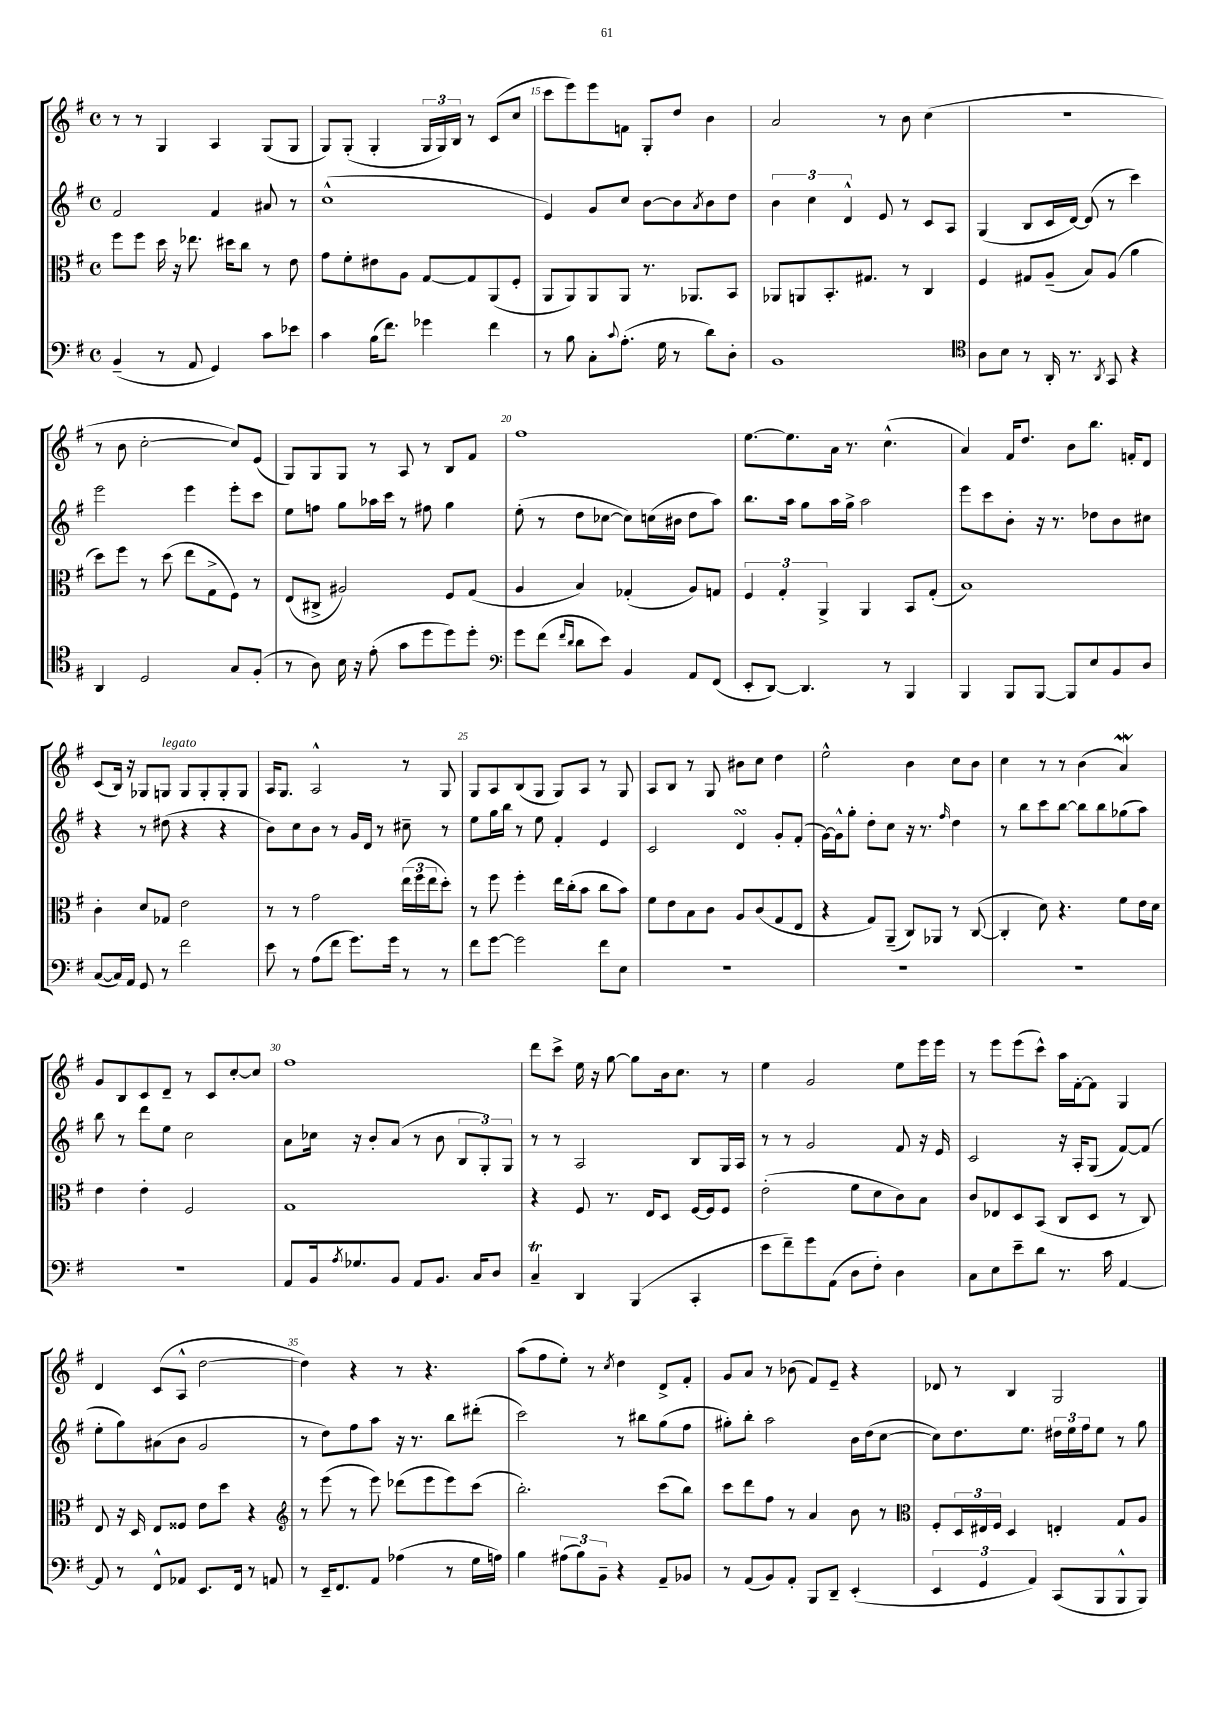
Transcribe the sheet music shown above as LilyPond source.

<<
\new StaffGroup <<
\new Staff = "s0" {
    \clef treble \key g \major \defaultTimeSignature \time 4/4
    r8 r8 g4 a4 g8( g8 |
    g8) g8-.( g4-. \tuplet 3/2 { g16 g16) b16 } r8 c'8( c''8 |
    c'''8 e'''8) e'''8 f'8 g8-. d''8 b'4 |
    a'2 r8 b'8 c''4( |
    R1 |
    r8 b'8 c''2~-. c''8) e'8( |
    g8) g8 g8 r8 a8 r8 b8 fis'8 |
    fis''1 |
    e''8.~ e''8. a'16 r8. c''4.-^( |
    a'4) fis'16 d''8. b'8 b''8. f'16-. d'8 |
    c'8( b16) r16 ges8 g8^\markup { \italic "legato" } g8 g8-. g8-. g8 |
    a16 g8. a2-^ r8 g8 |
    g8 a8 b8( g8 g8) a8 r8 g8 |
    a8 b8 r8 g8 bis'8 c''8 d''4 |
    e''2-^ b'4 c''8 b'8 |
    c''4 r8 r8 b'4( a'4\mordent) |
    g'8 b8 c'8 d'8-- r8 c'8 c''8~-. c''8 |
    fis''1 |
    d'''8 c'''8-> e''16 r16 g''8~ g''8 b'16 c''8. r8 |
    e''4 g'2 e''8 e'''16 e'''16 |
    r8 e'''8 e'''8( c'''8-^) a''16 fis'16~-. fis'8 g4 |
    d'4 c'8( a8-^ d''2~ |
    d''4) r4 r8 r4. |
    a''8( fis''8 e''8-.) r8 \acciaccatura { c''8 } d''4 d'8-> fis'8-. |
    g'8 a'8 r8 bes'8( fis'8) e'8-- r4 |
    des'8 r8 b4 g2 \bar "|." |
}
\new Staff = "s1" {
    \clef treble \key g \major \defaultTimeSignature \time 4/4
    fis'2 fis'4 ais'8 r8 |
    c''1-^( |
    e'4) g'8 c''8 b'8~ b'8 \acciaccatura { a'8 } b'8 d''8 |
    \tuplet 3/2 { b'4 c''4 d'4-^ } e'8 r8 c'8 a8 |
    g4( b8 c'16 d'16~) d'8( r8 c'''4) |
    e'''2 e'''4 e'''8-. c'''8 |
    e''8 f''8 g''8 aes''16 c'''16 r8 fis''8 g''4 |
    e''8-.( r8 d''8 ces''8~ ces''8) c''16( bis'16 d''8 a''8) |
    b''8. a''16 g''8 a''16 g''16-> a''2 |
    e'''8 c'''8 b'8-. r16 r8. des''8 b'8 cis''8 |
    r4 r8 dis''8( r4 r4 |
    b'8) c''8 b'8 r8 g'16 d'16 r8 cis''8-- r8 |
    e''8 g''16 b''16 r8 e''8 fis'4-. e'4 |
    c'2 d'4\turn g'8-. fis'8-.( |
    g'16~) g'16-^ g''8-. d''8-. c''8 r16 r8. \grace { fis''16 } d''4 |
    r8 b''8 c'''8 b''8~ b''8 b''8 ges''8( a''8) |
    b''8 r8 d'''8 e''8 c''2 |
    a'8 ces''16 r16 b'8-. a'8( r8 b'8 \tuplet 3/2 { b8 g8-.) g8 } |
    r8 r8 a2 b8 g16 a16 |
    r8 r8 g'2 fis'8 r16 e'16 |
    c'2 r16 a16-. g8( fis'8~) fis'8( |
    e''8-. g''8) ais'8( b'8 g'2 |
    r8 d''8) fis''8 a''8 r16 r8. b''8 dis'''8-.( |
    c'''2) r8 bis''8 g''8( fis''8 |
    gis''8-.) b''8-. a''2 b'16 d''16( c''8~ |
    c''8) d''8. e''8. \tuplet 3/2 { dis''16 e''16 fis''16 } e''8 r8 g''8 \bar "|." |
}
\new Staff = "s2" {
    \clef alto \key g \major \defaultTimeSignature \time 4/4
    fis''8 fis''8 d''16 r16 ees''8. dis''16 c''8 r8 e'8 |
    g'8 fis'8-. eis'8 a8 g8~ g8 a,8( fis8-. |
    a,8 a,8) a,8 a,8 r8. aes,8. b,8 |
    aes,8 a,8 b,8.-. gis8. r8 c4 |
    fis4 gis8 a8--( b8) a8( a'4 |
    d''8) fis''8 r8 d''8( e''8 g8-> fis8) r8 |
    e8( cis8-> ais2) fis8 g8( |
    a4 b4) ges4-.( a8) g8 |
    \tuplet 3/2 { fis4 g4-. a,4-> } a,4 b,8 g8-.( |
    b1) |
    c'4-. d'8 ges8 e'2 |
    r8 r8 g'2 \tuplet 3/2 { e''16( fis''16 e''16 } d''8-.) |
    r8 fis''8 fis''4-. e''16 c''16-.( b'8 c''8 b'8) |
    fis'8 e'8 b8 c'8 a8 c'8( g8 e8 |
    r4 g8) a,8--( c8) aes,8 r8 c8~( |
    c4-. d'8) r4. fis'8 e'16 d'16 |
    e'4 e'4-. fis2 |
    g1 |
    r4 fis8 r8. e16 d8 fis16~ fis16 fis8 |
    e'2-.( fis'8 d'8 c'8) b8 |
    c'8 ees8 d8 b,8( c8 d8 r8 c8) |
    e8 r16 d16 e8 fisis8 e'8 d''8 r4 |
    \clef treble r8 e'''8( r8 e'''8) des'''8( e'''8 e'''8) c'''8( |
    b''2.-.) c'''8( b''8) |
    c'''8 d'''8 fis''8 r8 a'4 b'8 r8 |
    \clef alto fis8-. \tuplet 3/2 { d16 eis16 fis16 } d4 e4-. g8 a8 \bar "|." |
}
\new Staff = "s3" {
    \clef bass \key g \major \defaultTimeSignature \time 4/4
    b,4--( r8 a,8 g,4) c'8 ees'8 |
    c'4 b16( fis'8.) ges'4 fis'4 |
    r8 b8 c8-. \appoggiatura { c'8 } a8.-.( g16 r8 d'8) d8-. |
    b,1 |
    \clef tenor a8 b8 r8 a,16-. r8. \acciaccatura { a,8 } g,8 r4 |
    a,4 d2 g8 fis8-.( |
    r8 a8) b16 r16 e'8-.( g'8 d''8 d''8) d''8-. |
    \clef bass g'8 fis'8( \grace { fis'16 d'16 } d'8 e'8) b,4 a,8 fis,8( |
    e,8-. d,8~) d,4. r8 b,,4 |
    b,,4 b,,8 b,,8~ b,,8 e8 b,8 d8 |
    c8~( c16) a,16 g,8 r8 fis'2 |
    e'8 r8 a8( fis'8 g'8.) g'16 r8 r8 |
    fis'8 g'8~ g'2 fis'8 e8 |
    R1 |
    R1 |
    R1 |
    R1 |
    a,8 b,16 \acciaccatura { a8 } ges8. b,8 a,8 b,8. c16 d8 |
    c4--\trill d,4 b,,4( c,4-. |
    e'8 fis'8--) g'8 a,8( d8 fis8-.) d4 |
    c8 e8 e'8-- d'8 r8. c'16 a,4~ |
    a,8 r8 fis,8-^ aes,8 e,8. fis,16 r8 a,8 |
    r8 e,16-- fis,8. a,8 aes4( r8 g16 a16) |
    b4 \tuplet 3/2 { ais8( b8) b,8-- } r4 a,8-- bes,8 |
    r8 a,8( b,8) a,8-. b,,8 d,8-- e,4-.( |
    \tuplet 3/2 { e,4 g,4 a,4) } c,8( b,,8 b,,8-^ b,,8) \bar "|." |
}
>>
>>
\layout { \context { \Score currentBarNumber = #13 \override BarNumber.break-visibility = ##(#f #t #t) barNumberVisibility = #(every-nth-bar-number-visible 5) } }
